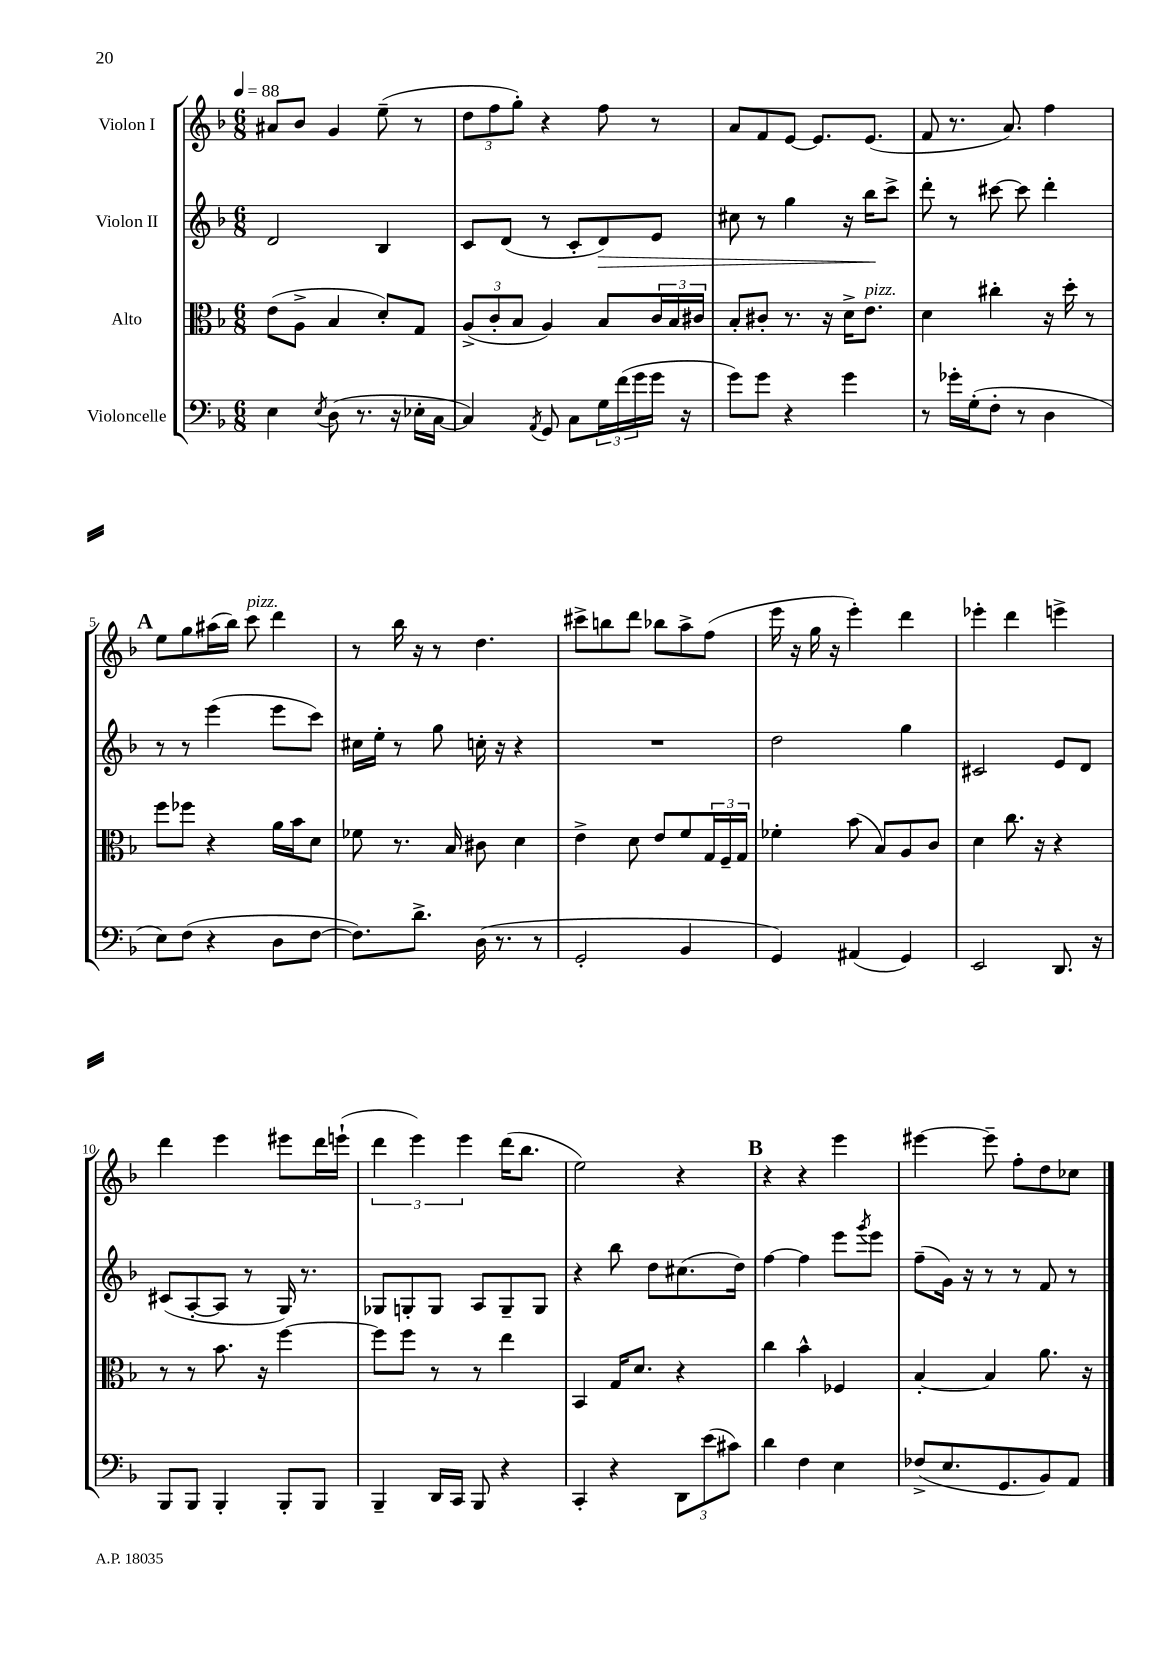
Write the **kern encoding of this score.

**kern	**kern	**kern	**dynam	**kern
*part4	*part3	*part2	*part2	*part1
*staff4	*staff3	*staff2	*staff2	*staff1
*I"Violoncelle	*I"Alto	*I"Violon II	*	*I"Violon I
*clefF4	*clefC3	*clefG2	*	*clefG2
*k[b-]	*k[b-]	*k[b-]	*	*k[b-]
*M6/8	*M6/8	*M6/8	*	*M6/8
*MM88	*MM88	*MM88	*	*MM88
=1	=1	=1	=1	=1
4E\	(8e\L	2d/	.	8a#X/L
.	8A^\J	.	.	8b-/J
8qE/	.	.	.	.
(8D\	4B-/	.	.	4g/
8.r	.	.	.	.
.	8d'/L)	4B-/	.	(8ee~\
16r	.	.	.	.
16E-X'\LL	8G/J	.	.	8r
[16C\JJ	.	.	.	.
=2	=2	=2	=2	=2
4C/])	(12A^/L	8c/L	.	12dd\L
.	12c'/	.	.	12ff\
.	.	(8d/J	.	.
.	12B-/J	.	.	12gg'\J)
8qAA/	.	.	.	.
8GG/	4A/)	8r	.	4r
8C\L	.	8c'/L	.	.
!	!	!	!LO:HP:b	!
24G\L	8B-/L	8d/)	>	8ff\
(24f\	.	.	.	.
24g\	.	.	.	.
16g\JJ	24c/L	8e/J	.	8r
.	24B-/	.	.	.
16r	.	.	.	.
.	24c#X/JJ	.	.	.
=3	=3	=3	=3	=3
8g\L)	8B-'/L	8cc#X\	.	8a/L
8g\J	8c#X'/J	8r	.	8f/
4r	8.r	4gg\	.	[8e/J
.	.	.	.	8.e/L]
.	16r	.	.	.
4g\	16d^\KL	16r	.	.
!	!LO:TX:a:i:t=pizz.	!	!	!
.	8.e\J	16bb-\KL	.	(8.e/J
.	.	8ccc^\J	]	.
=4	=4	=4	=4	=4
8r	4d\	8ddd'\	.	8f/
16g-X'\LL	.	8r	.	8.r
(16G'\J	.	.	.	.
8F'\J	4cc#X'\	[8ccc#X\	.	.
.	.	.	.	8.a/)
8r	.	8ccc#\]	.	.
4D\	16r	4ddd'\	.	4ff\
.	16dd'\	.	.	.
.	8r	.	.	.
!!LO:LB:g=z
!!LO:REH:place=s1:t=A
=5	=5	=5	=5	=5
8E\L)	8ff\L	8r	.	8ee\L
(8F\J	8ff-X\J	8r	.	8gg\
4r	4r	(4eee\	.	(16aa#X\L
.	.	.	.	16bb-\JJ)
!	!	!	!	!LO:TX:a:i:t=pizz.
.	.	.	.	8ccc\
8D\L	16a\LL	8eee\L	.	4ddd\
.	16b-\J	.	.	.
[8F\J	8d\J	8ccc\J)	.	.
=6	=6	=6	=6	=6
8.F\L])	8f-X\	16cc#X\LL	.	8r
.	.	16ee'\JJ	.	.
.	8.r	8r	.	16bb-\
8.d^\J	.	.	.	16r
.	.	8gg\	.	8r
.	16B-/	.	.	.
(16D\	8c#X\	16ccn'\	.	4.dd\
8.r	.	16r	.	.
.	4d\	4r	.	.
8r	.	.	.	.
=7	=7	=7	=7	=7
2GG'/	4e^\	2.r	.	8ccc#X^\L
.	.	.	.	8bbn\
.	8d\	.	.	8ddd\J
.	8e/L	.	.	8bb-X\L
4BB-/	8f/	.	.	8aa^\
.	24G/L	.	.	(8ff\J
.	24F~/	.	.	.
.	24G/JJ	.	.	.
=8	=8	=8	=8	=8
4GG/)	4f-X'\	2dd\	.	16eee\
.	.	.	.	16r
.	.	.	.	16gg\
.	.	.	.	16r
(4AA#X/	(8b-\	.	.	4eee'\)
.	8B-/L)	.	.	.
4GG/)	8A/	4gg\	.	4ddd\
.	8c/J	.	.	.
=9	=9	=9	=9	=9
2EE/	4d\	2c#X/	.	4eee-X'\
.	8.cc\	.	.	4ddd\
.	16r	.	.	.
8.DD/	4r	8e/L	.	4eeen^\
.	.	8d/J	.	.
16r	.	.	.	.
!!LO:LB:g=z
=10	=10	=10	=10	=10
8BBB-/L	8r	(8c#X/L	.	4ddd\
8BBB-/J	8r	[8A'/	.	.
4BBB-'/	8.b-\	8A/J]	.	4eee\
.	.	8r	.	.
.	16r	.	.	.
8BBB-'/L	[4ff\	16G/)	.	8eee#X\L
.	.	8.r	.	.
8BBB-/J	.	.	.	16ddd\L
.	.	.	.	(16eeen`\JJ
=11	=11	=11	=11	=11
4BBB-~/	8ff\L]	8G-X/L	.	6ddd\
.	8ff\J	8Gn'/	.	.
.	.	.	.	6eee\)
16DD/LL	8r	8G/J	.	.
16CC/JJ	.	.	.	.
.	.	.	.	6eee\
8BBB-/	8r	8A/L	.	.
4r	4ee\	8G~/	.	(16ddd\KL
.	.	.	.	8.bb-\J
.	.	8G/J	.	.
=12	=12	=12	=12	=12
4CC'/	4BB-/	4r	.	2ee\)
4r	16G/KL	8bb-\	.	.
.	8.d/J	.	.	.
.	.	8dd\L	.	.
12DD\L	4r	(8.cc#X\	.	4r
(12e\	.	.	.	.
12c#X\J)	.	.	.	.
.	.	16dd\Jk)	.	.
!!LO:REH:place=s1:t=B
=13	=13	=13	=13	=13
4d\	4cc\	[4ff\	.	4r
4F\	4b-^^\	4ff\]	.	4r
4E\	4F-X/	8eee\L	.	4eee\
.	.	8qggg/	.	.
.	.	8eee\J	.	.
=14	=14	=14	=14	=14
(8F-X^/L	[4B-'/	(8ff~\L	.	[4eee#X\
8.E/	.	16g\Jk)	.	.
.	.	16r	.	.
.	4B-/]	8r	.	8eee#~\]
8.GG/	.	.	.	.
.	.	8r	.	8ff'\L
8BB-/)	8.a\	8f/	.	8dd\
8AA/J	.	8r	.	8cc-X\J
.	16r	.	.	.
==	==	==	==	==
*-	*-	*-	*-	*-
